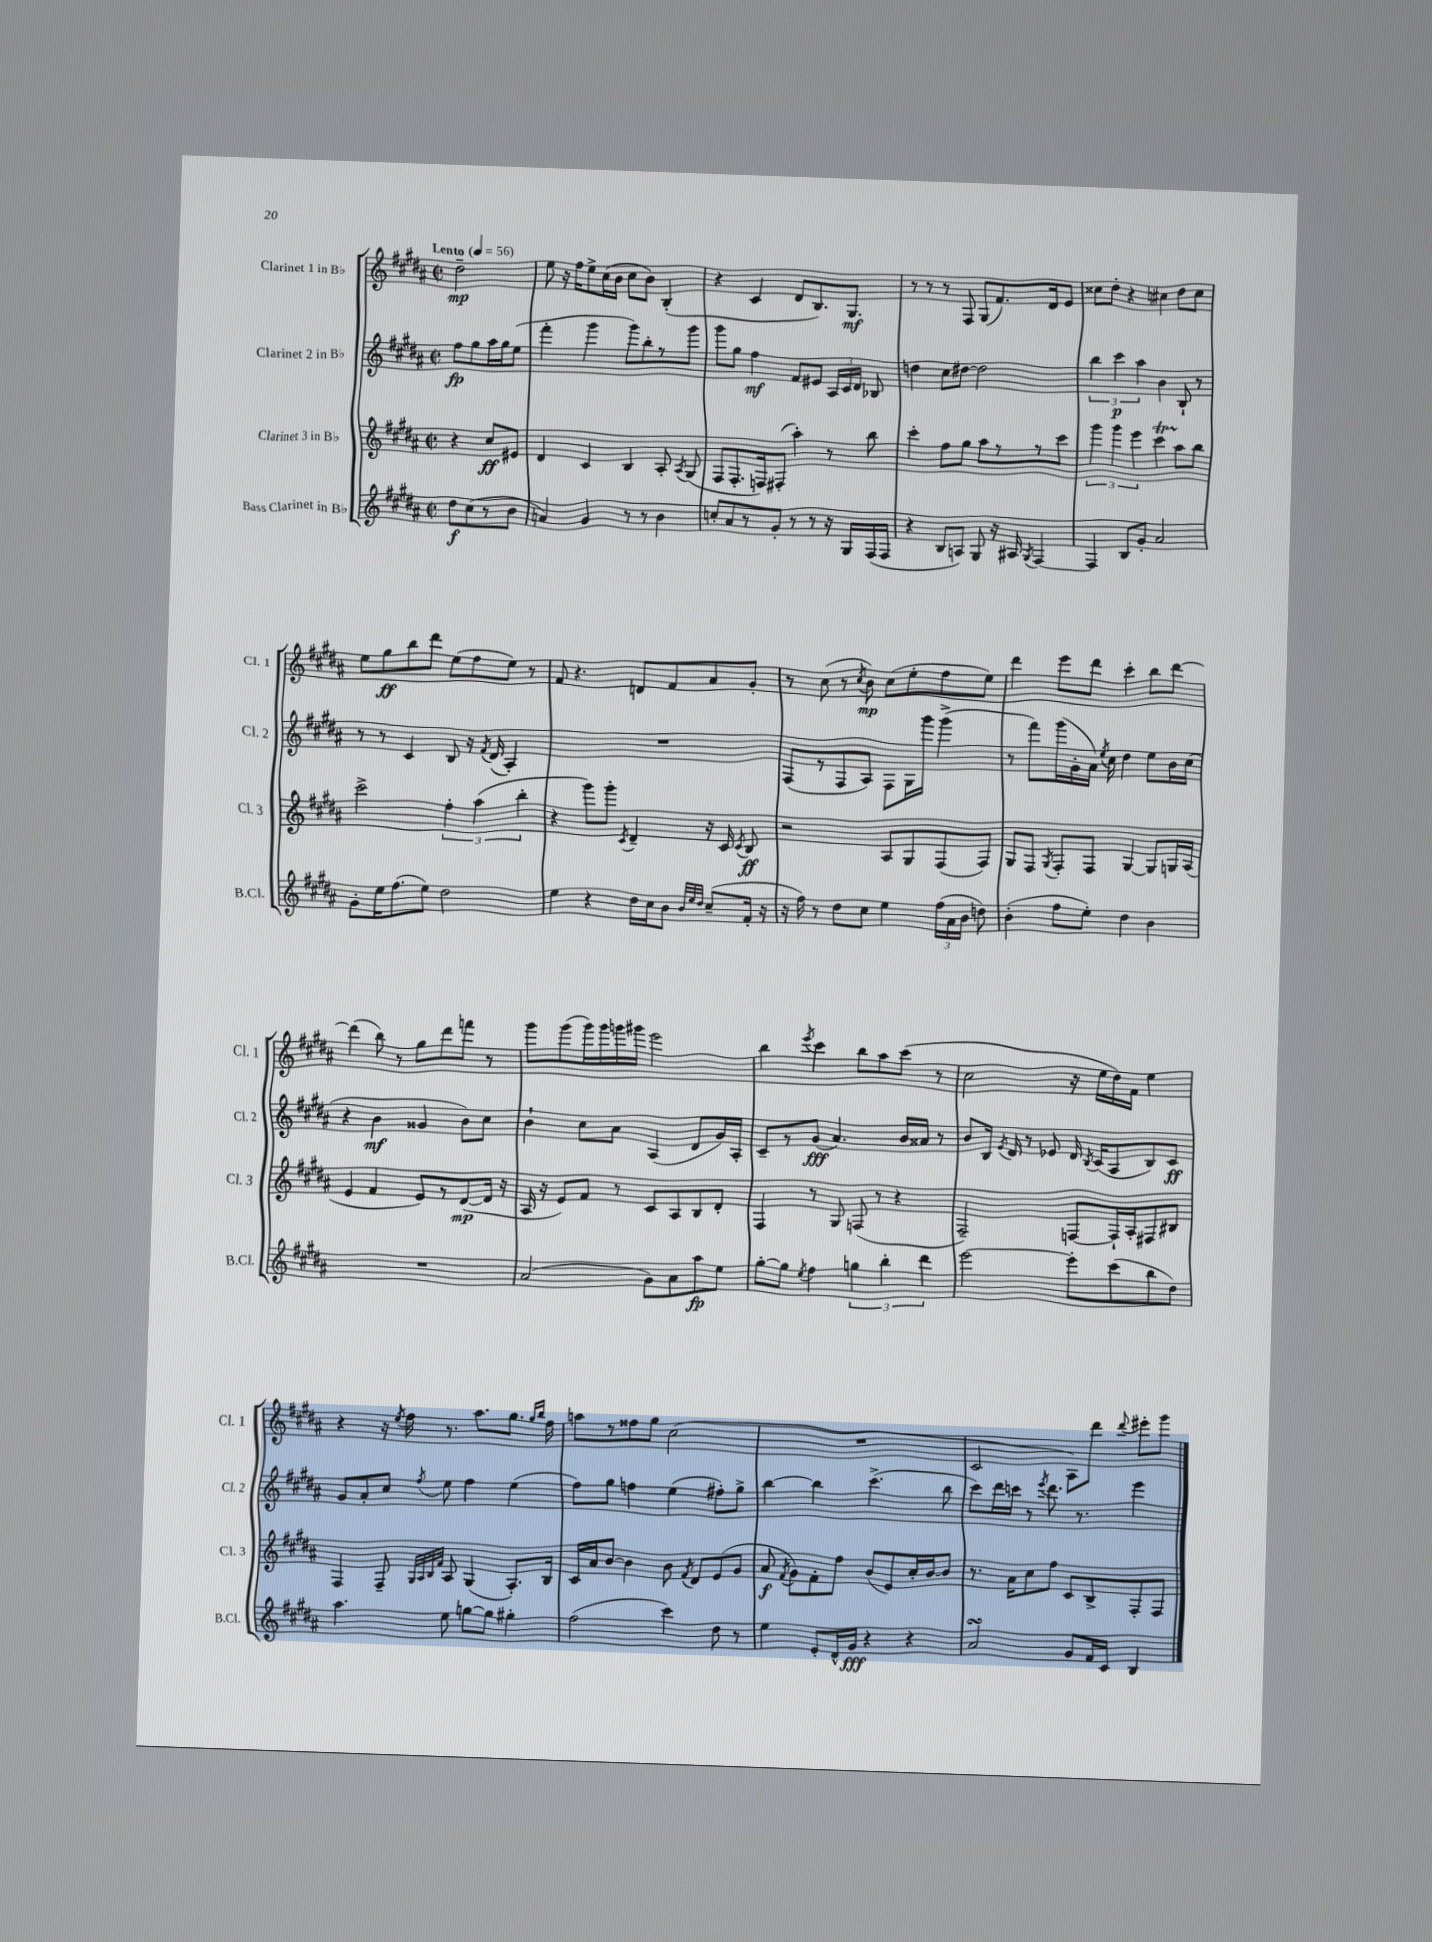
<<
\new StaffGroup <<
\new Staff = "s0" \with { instrumentName = "Clarinet 1 in Bb" shortInstrumentName = "Cl. 1" } {
    \clef treble \key b \major \defaultTimeSignature \time 2/2 \partial 2 \tempo "Lento" 4 = 56
    \autoBeamOff dis''2--\mp |
    e''8 r16 fis''16[ e''8-> cis''16( b'16] cis''8[ b'8]) b4-.( |
    r4 cis'4 dis'8[ b8.) gis8.]\mf |
    r8 r8 r8 fis8 gis8[( fis'8.) dis'16 e'8] |
    cisis''8[ dis''8]-. r4 cis''4 dis''8[ cis''8] |
    e''8[ gis''8\ff b''8 dis'''8] e''8[( fis''8 e''8]) r8 |
    fis'8 r4. d'8[ fis'8 ais'8 gis'8]-. |
    r8 cis''8( r8 \acciaccatura { cis''8 } b'8\mp) cis''8[( e''8-. fis''8 e''8]) |
    dis'''4 e'''8[ dis'''8] cis'''4-. b''8[ dis'''8]~ |
    dis'''4( b''8) r8 gis''8[ dis'''8 f'''8] r8 |
    gis'''8[ gis'''8( gis'''16) gis'''16 g'''16 gis'''16] e'''2 |
    b''4 \acciaccatura { e'''8 } cis'''4 b''8[ ais''8 cis'''8]( r8 |
    cis''2 r16 e''16[ dis''16) fis'16] e''4 |
    r4 r16 \acciaccatura { e''8 } fis''16 r8. ais''8.[ gis''8.] \grace { gis''16[ b''16] } fis''16 |
    a''8[ r8 fisis''8 gis''8] cis''2( |
    R1 |
    cis'2 ais8[) dis'''8] \appoggiatura { dis'''8 } eis'''8[-. gis'''8] \bar "|." |
}
\new Staff = "s1" \with { instrumentName = "Clarinet 2 in Bb" shortInstrumentName = "Cl. 2" } {
    \clef treble \key b \major \defaultTimeSignature \time 2/2 \partial 2
    \autoBeamOff fis''8[\fp gis''8 ais''16 gis''16 e''8]( |
    fis'''4-. gis'''4 gis'''8[) b''8-. r8 gis'''8] |
    gis'''8[ gis''8] fis''4\mf fis'8[ eis'8] \tuplet 3/2 { ais16[ cis'16 dis'16] } bes8 |
    d''4 cis''8[ dis''8]~ dis''2 |
    \tuplet 3/2 { b''4 cis'''4\p ais''4 } b'4 b8-! r8 |
    r8 r8 cis'4 b8 r16 \acciaccatura { fis'8 } dis'16( ais4-.) |
    R1 |
    fis8[( r8 fis8 ais8]) fis8[ gis16 gis'''16] gis'''4->( |
    r8 fis'''8[) gis'''16( gis'16-. ais'16]) \acciaccatura { e''8 } cis''16 dis''4 e''8[ b'16 cis''16]( |
    r4 b'4\mf gisis'4 b'8[) cis''8] |
    b'4-! cis''8[ ais'8] ais4( dis'8[ gis'16) ais16]-. |
    cis'8[-- r8 gis'8]\fff( ais'4.) b'16[ aisis'16] r8 |
    b'8[ b16] \acciaccatura { e'8 } dis'16 r8 ees'8 dis'16 \acciaccatura { b8 } cis'16[( ais8 b8) cis'8]\ff |
    gis'8[ ais'8-. cis''8] \acciaccatura { fis''8 } e''8 fis''4 e''4( |
    fis''8[) gis''8] f''4 e''4( fis''8[-.) gis''8]-> |
    b''4~ b''4 cis'''4.->( b''8 |
    cis'''8[) dis'''16 c'''16] r8 \acciaccatura { e'''8 } dis'''8. r8. e'''4 \bar "|." |
}
\new Staff = "s2" \with { instrumentName = "Clarinet 3 in Bb" shortInstrumentName = "Cl. 3" } {
    \clef treble \key b \major \defaultTimeSignature \time 2/2 \partial 2
    \autoBeamOff r4 cis''8[\ff eis'8] |
    dis'4 cis'4 b4 ais8-. \acciaccatura { ais8 } gis8( |
    fis8[ fis8.-. f16) fis8]-.( ais''4-.) r8 b''8 |
    cis'''4-. fis''8[ gis''8] ais''8[ r8 r8 cis'''8] |
    \tuplet 3/2 { gis'''4 gis'''4 e'''4 } cis'''4\startTrillSpan ais''8[\stopTrillSpan b''8] |
    cis'''2-> \tuplet 3/2 { fis''4-. ais''4( b''4-. } |
    r4 gis'''8[) gis'''8]-. \acciaccatura { cis'8 } dis'4-- r16 cis'16 \acciaccatura { cis'8 } b8\ff |
    r2 ais8[ gis8 fis8( fis8]) |
    gis8[ fis8] \acciaccatura { gis8 } fis8[-. fis8] gis4~ gis8[ g16 ais16]( |
    e'4 fis'4 e'8[) r8 dis'8~\mp( dis'16] r16 |
    ais16 r16 e'8[) fis'8] r8 cis'8[ ais8 b8 dis'8]-. |
    fis4 r8 gis8 f8( r8 r4 |
    fis2--) f8[~ f16-! ais16-. fis8 bis8] |
    fis4 fis8-- \grace { gis32[ ais32 b32 fis'32] } ais8 gis4( ais8.[-.) b16] |
    cis'16[ ais'16 b'8]~ b'4 b'8 \acciaccatura { fis'8 } dis'8[ e'8( gis'8] |
    ais'8\f \acciaccatura { fis'8 } gis'8[) fis'8-. fis''8] b'8[( e'8) cis''16-. b'16~ b'8] |
    r8. ais'16[ cis''8 fis''8] cis'8[ b8-> fis8-. fis8] \bar "|." |
}
\new Staff = "s3" \with { instrumentName = "Bass Clarinet in Bb" shortInstrumentName = "B.Cl." } {
    \clef treble \key b \major \defaultTimeSignature \time 2/2 \partial 2
    \autoBeamOff dis''8[\f cis''8( r8 b'8] |
    a'4) gis'4 r8 r8 b'4 |
    c''8[-. ais'8 r8 gis'8]-. r8 r8 r16 gis16[ fis16( fis16] |
    r4 b8[ a8]) gis8 r16 ais16 \acciaccatura { gis8 } fis4~ |
    fis4 b8[ gis'8]-. ais'2 |
    gis'8[-. e''16 fis''8.( e''8]) dis''2 |
    e''4 r4 dis''16[ cis''16 b'8] \grace { b'32[ e''32 dis''32] } cis''8[--( fis'16]-. r16 |
    r16 fis''16) r8 dis''8[ cis''8] e''4 \tuplet 3/2 { fis''16[( ais'16 b'16] } d''8) |
    b'4-.( fis''8[ e''8]-.) dis''4 b'4 |
    R1 |
    ais'2( gis'8[) ais'8 ais''8\fp e''8] |
    gis''8[~-. gis''8] \acciaccatura { e''8 } fis''4 \tuplet 3/2 { g''4 b''4-. dis'''4 } |
    e'''2~ e'''8[-. cis'''8( b''8 dis''8]) |
    ais''4. e''8 g''8[~ g''8] gis''4-. |
    fis''2( cis'''4) dis''8 r8 |
    e''4 e'8[-. dis'16-^ gis'16]\fff r4 r4 |
    ais'2\turn gis'8[ fis'16 cis'16] b4 \bar "|." |
}
>>
>>
\layout { \context { \Score \remove "Bar_number_engraver" } }
